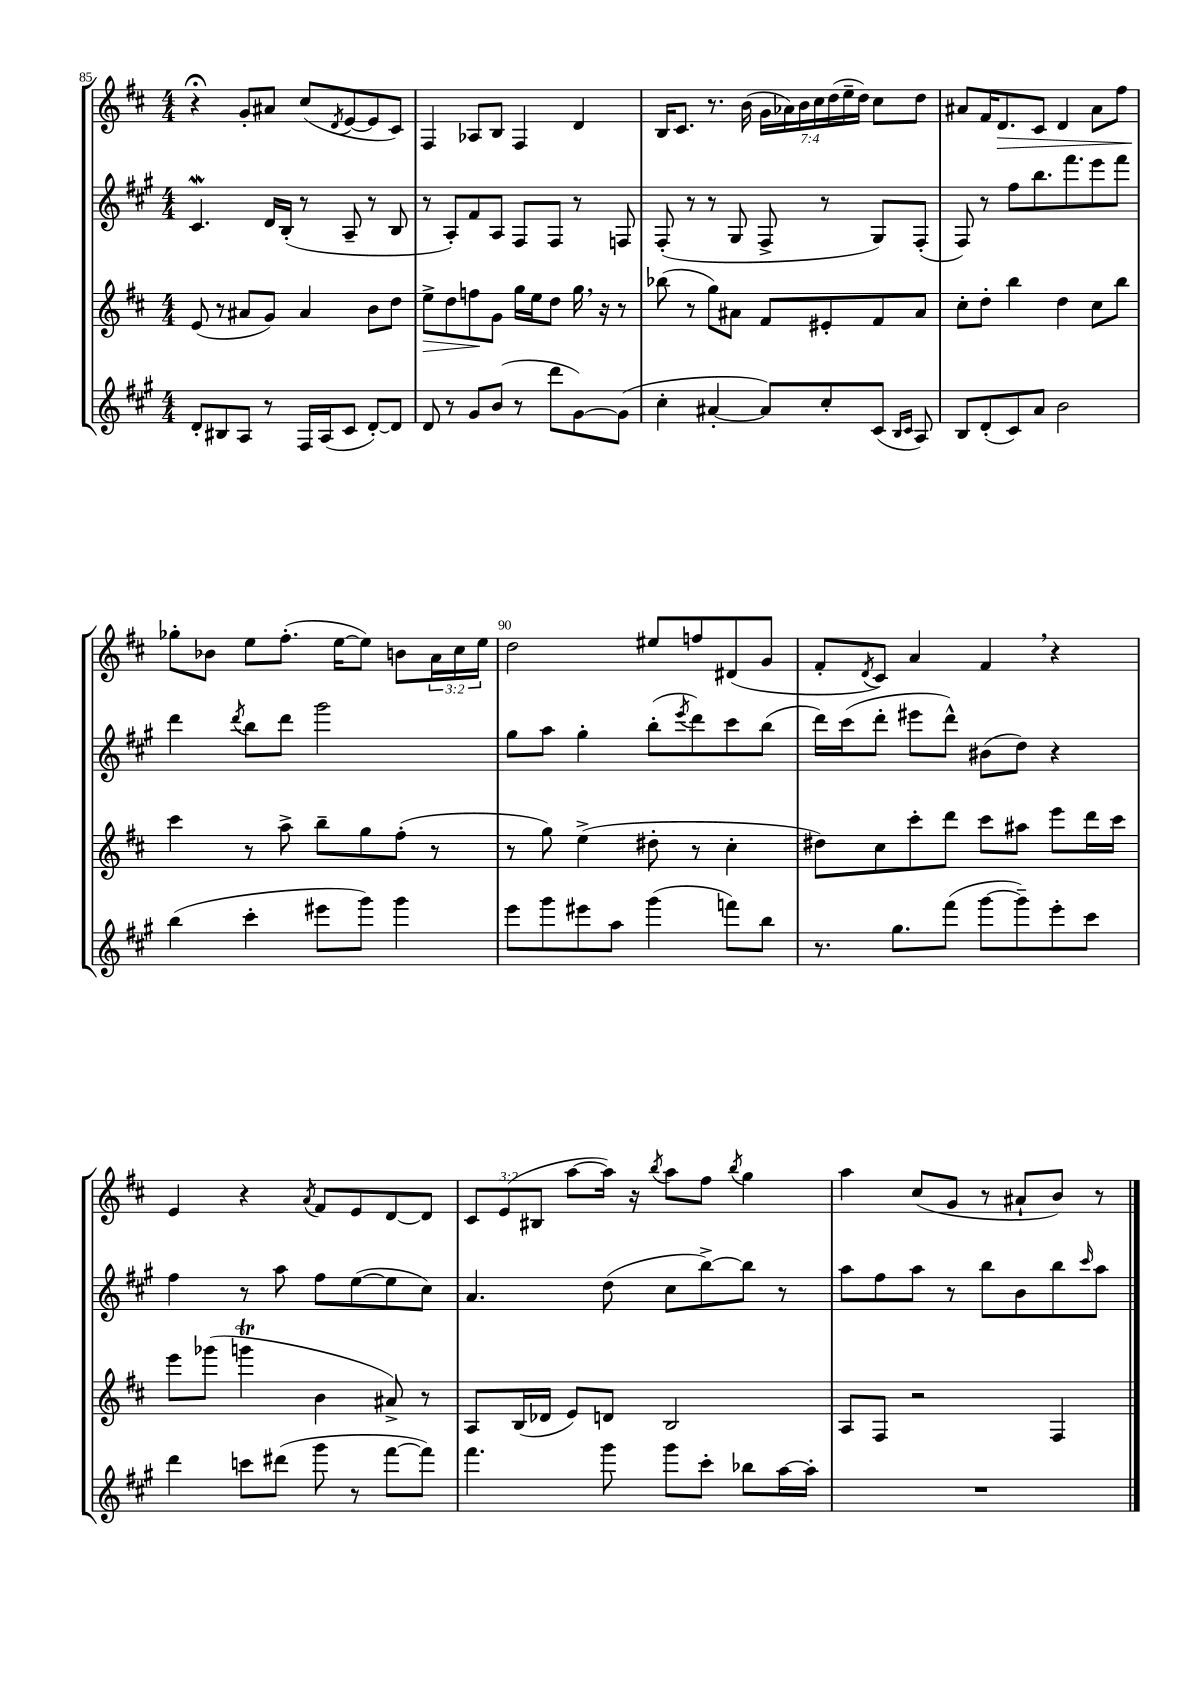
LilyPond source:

<<
\new StaffGroup <<
\new Staff = "s0" {
    \clef treble \key d \major \numericTimeSignature \time 4/4 \override Staff.TupletNumber.text = #tuplet-number::calc-fraction-text
    r4\fermata g'8-. ais'8 cis''8( \acciaccatura { d'8 } e'8~ e'8 cis'8) |
    fis4 aes8 b8 fis4 d'4 |
    b16 cis'8. r8. b'16( \tuplet 7/4 { g'16 aes'16) b'16 cis''16 d''16( e''16-- d''16) } cis''8 d''8 |
    ais'8 fis'16 d'8.\> cis'8 d'4 ais'8 fis''8 |
    ges''8-.\! bes'8 e''8 fis''8.-.( e''16~ e''8) b'8 \tuplet 3/2 { a'16 cis''16 e''16 } |
    d''2 eis''8 f''8 dis'8( g'8 |
    fis'8-. \acciaccatura { d'8 } cis'8) a'4 fis'4 \breathe r4 |
    e'4 r4 \acciaccatura { a'8 } fis'8 e'8 d'8~ d'8 |
    \tuplet 3/2 { cis'8 e'8( bis8 } a''8~ a''16) r16 \acciaccatura { b''8 } a''8 fis''8 \acciaccatura { b''8 } g''4 |
    a''4 cis''8( g'8 r8 ais'8-! b'8) r8 \bar "|." |
}
\new Staff = "s1" {
    \clef treble \key a \major \numericTimeSignature \time 4/4
    cis'4.\mordent d'16 b16-.( r8 a8-- r8 b8 |
    r8 a8-.) fis'8 a8 fis8 fis8 r8 f8 |
    fis8-.( r8 r8 gis8 fis8-> r8 gis8) fis8-.( |
    fis8) r8 fis''8 b''8. fis'''8. e'''8 fis'''8 |
    d'''4 \acciaccatura { d'''8 } b''8 d'''8 gis'''2 |
    gis''8 a''8 gis''4-. b''8-.( \acciaccatura { e'''8 } d'''8) cis'''8 b''8( |
    d'''16) cis'''16( d'''8-. eis'''8 d'''8-^) bis'8( d''8) r4 |
    fis''4 r8 a''8 fis''8 e''8~( e''8 cis''8) |
    a'4. d''8( cis''8 b''8~->) b''8 r8 |
    a''8 fis''8 a''8 r8 b''8 b'8 b''8 \grace { cis'''16 } a''8 \bar "|." |
}
\new Staff = "s2" {
    \clef treble \key d \major \numericTimeSignature \time 4/4
    e'8( r8 ais'8 g'8) ais'4 b'8 d''8 |
    e''8->\> d''8 f''8\! g'8 g''16 e''16 d''8 g''16 \breathe r16 r8 |
    bes''8( r8 g''8) ais'8 fis'8 eis'8-. fis'8 ais'8 |
    cis''8-. d''8-. b''4 d''4 cis''8 b''8 |
    cis'''4 r8 a''8-> b''8-- g''8 fis''8-.( r8 |
    r8 g''8) e''4->( dis''8-. r8 cis''4-. |
    dis''8) cis''8 cis'''8-. d'''8 cis'''8 ais''8 e'''8 d'''16 cis'''16 |
    e'''8 ges'''8( g'''4\trill b'4 ais'8->) r8 |
    a8 b16( des'16 e'8) d'8 b2 |
    a8 fis8 r2 fis4 \bar "|." |
}
\new Staff = "s3" {
    \clef treble \key a \major \numericTimeSignature \time 4/4
    d'8-. bis8 a8 r8 fis16 a16( cis'8 d'8~-.) d'8 |
    d'8 r8 gis'8 b'8( r8 d'''8 gis'8~) gis'8( |
    cis''4-. ais'4~-. ais'8) cis''8-. cis'8( \grace { b16 cis'16 } a8) |
    b8 d'8-.( cis'8) a'8 b'2 |
    b''4( cis'''4-. eis'''8 gis'''8) gis'''4 |
    e'''8 gis'''8 eis'''8 a''8 gis'''4( f'''8) b''8 |
    r8. gis''8. fis'''8( gis'''8~ gis'''8--) e'''8-. cis'''8 |
    d'''4 c'''8 dis'''8( gis'''8 r8 fis'''8~ fis'''8) |
    fis'''4. gis'''8 gis'''8 cis'''8-. bes''8 a''16~ a''16-. |
    R1 \bar "|." |
}
>>
>>
\layout { \context { \Score currentBarNumber = #85 \override BarNumber.break-visibility = ##(#f #t #t) barNumberVisibility = #(every-nth-bar-number-visible 5) } }
